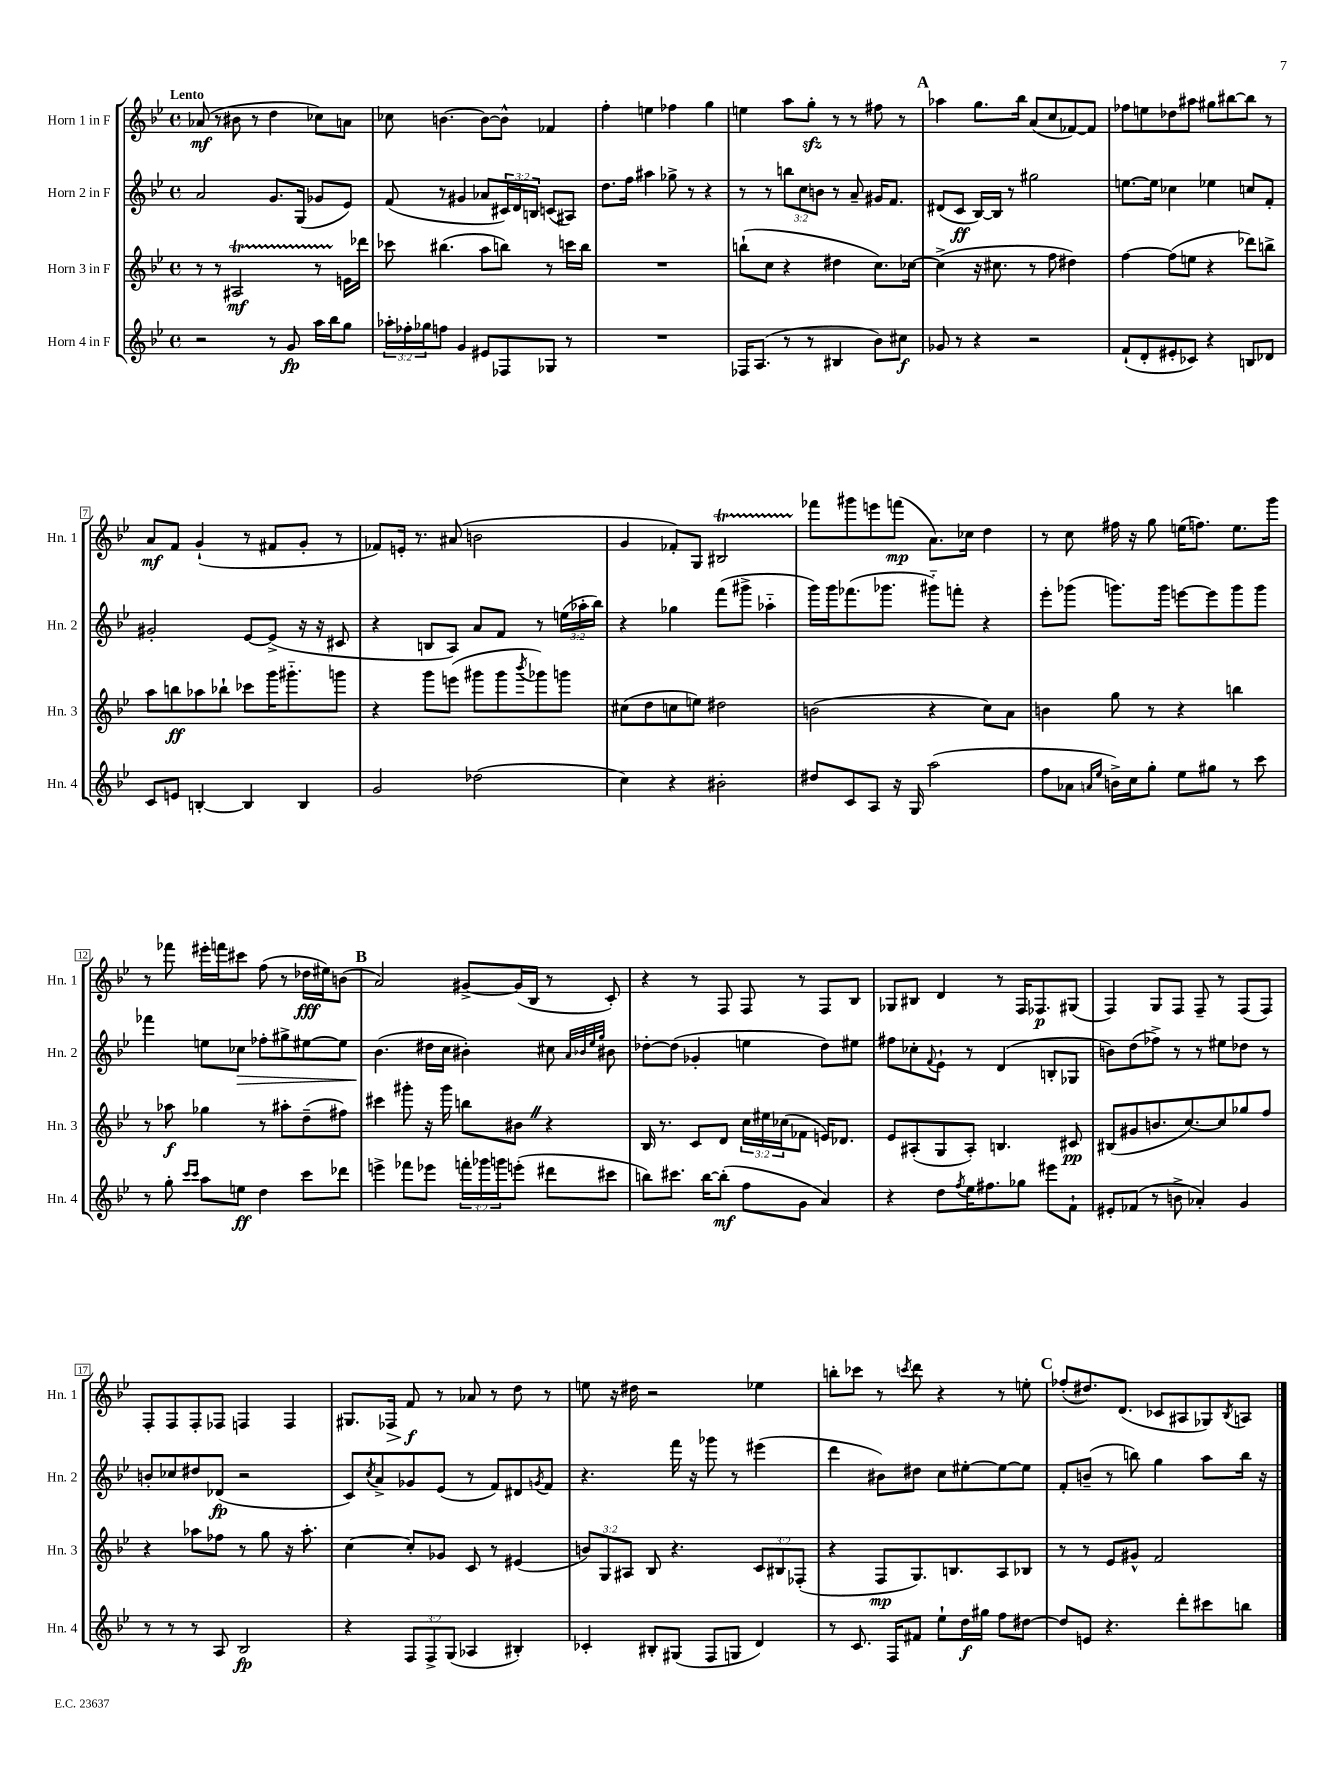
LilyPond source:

<<
\new StaffGroup <<
\new Staff = "s0" \with { instrumentName = "Horn 1 in F" shortInstrumentName = "Hn. 1" } {
    \clef treble \key bes \major \defaultTimeSignature \time 4/4 \tempo "Lento"
    aes'8\mf( r8 bis'8 r8 d''4 ces''8) a'8 |
    ces''8 b'4.~ b'8~ b'8-^ fes'4 |
    f''4-. e''4 fes''4 g''4 |
    e''4 a''8 g''8-.\sfz r8 r8 fis''8 r8 |
    \mark \markup { \bold "A" } aes''4 g''8. bes''16 a'8( c''8 fes'8~) fes'8 |
    fes''8 e''8 des''8 ais''8 gis''8 bis''8~ bis''8 r8 |
    a'8\mf f'8 g'4-!( r8 fis'8 g'8-. r8 |
    fes'8) e'16-. r8. ais'8( b'2 |
    g'4 fes'8-.) g8 bis2\startTrillSpan |
    fes'''8\stopTrillSpan gis'''8 e'''8 f'''8\mp( a'8.) ces''16 d''4 |
    r8 c''8 fis''16 r16 g''8 e''16( f''8.) e''8. g'''16 |
    r8 fes'''8 eis'''16-. f'''16 cis'''8 f''8( r8 des''16\fff eis''16) b'8( |
    \mark \markup { \bold "B" } a'2) gis'8~-> gis'16( bes16 r8 c'8-.) |
    r4 r8 f8 f8 r8 f8 bes8 |
    ges8 bis8 d'4 r8 f16 fes8.\p gis8( |
    f4) g8 f8 f8-- r8 f8( f8) |
    f8-. f8 f8-. fes8 f4 f4 |
    gis8. fes16\> f'8\f\! r8 aes'8 r8 d''8 r8 |
    e''8 r16 dis''16 r2 ees''4 |
    b''8-. ces'''8 r8 \acciaccatura { c'''8 } d'''8 r4 r8 e''8-. |
    \mark \markup { \bold "C" } fes''8-.( dis''8.) d'8.( ces'8 ais8 ges8) \acciaccatura { bes8 } a8 \bar "|." |
}
\new Staff = "s1" \with { instrumentName = "Horn 2 in F" shortInstrumentName = "Hn. 2" } {
    \clef treble \key bes \major \defaultTimeSignature \time 4/4 \override Staff.TupletNumber.text = #tuplet-number::calc-fraction-text
    a'2 g'8. g16( ges'8 ees'8) |
    f'8( r8 gis'4 aes'8 \tuplet 3/2 { cis'16) d'16 b16 } c'8( ais8) |
    d''8. f''16 ais''4 ges''8-> r8 r4 |
    r8 r8 \tuplet 3/2 { b''8 c''8 b'8 } r8 a'8-- gis'16 f'8. |
    \mark \markup { \bold "A" } dis'8( c'8\ff bes16~) bes16 r8 gis''2 |
    e''8.~ e''16 ces''4 ees''4 c''8 f'8-. |
    gis'2-. ees'8~ ees'8->( r16 r16 cis'8 |
    r4 b8 a8) a'8 f'8 r8 \tuplet 3/2 { e''16( aes''16-. bes''16) } |
    r4 ges''4 f'''8( gis'''8-> aes''4-_ |
    g'''16) g'''16 fes'''8.( ges'''8. gis'''8-_) f'''8-. r4 |
    ees'''8-. ges'''8( g'''8.) g'''16 e'''8~ e'''8 g'''8 g'''8 |
    fes'''4 e''8 ces''8\> fes''8-. gis''8-> eis''8~ eis''8 |
    \mark \markup { \bold "B" } bes'4.\!( dis''16 c''16 bis'4-.) cis''8 \grace { a'32 bes'32 ees''32 g''32 } bis'8 |
    des''8~-. des''8( ges'4-. e''4 des''8) eis''8 |
    fis''8 ces''8-. \appoggiatura { f'8 } ees'8-! r8 d'4( b8-. ges8 |
    b'8) d''8( fes''8->) r8 r8 eis''8 des''8 r8 |
    b'8-. ces''8 dis''8 des'8\fp( r2 |
    c'8) \acciaccatura { c''8 } a'8-> ges'8 ees'8( r8 f'8) dis'8 \acciaccatura { g'8 } f'8 |
    r4. f'''16 r16 ges'''8 r8 eis'''4( |
    d'''4 bis'8) dis''8 c''8 eis''8~-. eis''8~ eis''8 |
    \mark \markup { \bold "C" } f'8-. b'8--( r8 b''8) g''4 a''8 b''16 r16 \bar "|." |
}
\new Staff = "s2" \with { instrumentName = "Horn 3 in F" shortInstrumentName = "Hn. 3" } {
    \clef treble \key bes \major \defaultTimeSignature \time 4/4 \override Staff.TupletNumber.text = #tuplet-number::calc-fraction-text
    r8 r8 ais2\startTrillSpan\mf r8 e'16\stopTrillSpan des'''16 |
    ces'''8 bis''4.( a''8 b''8) r8 c'''16 b''16 |
    R1 |
    b''8-!( c''8 r4 dis''4 c''8.) ces''16~ |
    \mark \markup { \bold "A" } ces''4->( r16 cis''8. r8 f''8 dis''4) |
    f''4~ f''8( e''8 r4 des'''8) b''8-> |
    a''8 b''8\ff aes''8 bes''8-! ces'''8 g'''16 gis'''8.-_ g'''8 |
    r4 g'''8 e'''8( gis'''8 gis'''8 \acciaccatura { bes'''8 } ges'''8) g'''8 |
    cis''8( d''8 c''8 e''8) dis''2 |
    b'2( r4 c''8) a'8 |
    b'4 g''8 r8 r4 b''4 |
    r8 aes''8\f ges''4 r8 ais''8-. d''8--( fis''8) |
    \mark \markup { \bold "B" } cis'''4 gis'''8-. r16 gis'''16 b''8 bis'8 \once \override BreathingSign.text = \markup { \musicglyph "scripts.caesura.straight" } \breathe r4 |
    bes16 r8. c'8 d'8 \tuplet 3/2 { c''16 eis''16 ces''16( } fes'8 e'16) des'8. |
    ees'8 ais8-.( g8 ais8-.) b4. cis'8\pp |
    bis8( gis'8 b'8. c''8.~) c''8 ges''8 f''8 |
    r4 aes''8 fes''8 r8 g''8 r16 aes''8.-. |
    c''4~ c''8-. ges'8 c'8 r8 eis'4( |
    \tuplet 3/2 { b'8) g8 ais8 } bes8 r4. \tuplet 3/2 { c'8 bis8 fes8-.( } |
    r4 f8\mp g8.) b8. a8 bes8 |
    \mark \markup { \bold "C" } r8 r8 ees'8 gis'8-^ f'2 \bar "|." |
}
\new Staff = "s3" \with { instrumentName = "Horn 4 in F" shortInstrumentName = "Hn. 4" } {
    \clef treble \key bes \major \defaultTimeSignature \time 4/4 \override Staff.TupletNumber.text = #tuplet-number::calc-fraction-text
    r2 r8 g'8\fp a''16 bes''16 g''8 |
    \tuplet 3/2 { aes''16-. fes''16-. ges''16 } f''8 g'4 eis'8 fes8 ges8 r8 |
    R1 |
    fes16 a8.( r8 r8 bis4 bes'8) cis''8\f |
    \mark \markup { \bold "A" } ges'8 r8 r4 r2 |
    f'8-!( d'8-. eis'8-. ces'8) r4 b8 des'8 |
    c'8 e'8 b4~-. b4 b4 |
    g'2 des''2( |
    c''4) r4 bis'2-. |
    dis''8 c'8 a8 r16 g16 a''2( |
    f''8 aes'8 \grace { a'16 ees''16 } b'16->) c''16 g''8-. ees''8 gis''8 r8 c'''8 |
    r8 g''8-. \grace { c'''16 c'''16 } a''8 e''8\ff d''4 c'''8 des'''8 |
    \mark \markup { \bold "B" } e'''4-> fes'''8 ees'''8 \tuplet 3/2 { f'''16-. ges'''16 g'''16 } e'''8-.( dis'''8 cis'''8 |
    b''8) cis'''8. b''16~ b''8-.\mf( f''8 g'8 a'4) |
    r4 d''8 \acciaccatura { f''8 } ees''16 fis''8. ges''8 eis'''8 f'8-! |
    eis'8-. fes'8( r8 b'8-> aes'4-.) g'4 |
    r8 r8 r8 a8 bes2\fp |
    r4 \tuplet 3/2 { f8 f8-> g8( } aes4 bis4-.) |
    ces'4-. bis8-. gis8( f8 g8 d'4) |
    r8 c'8. f16 fis'8 ees''8-! d''16\f gis''16 f''8 dis''8~ |
    \mark \markup { \bold "C" } dis''8 e'8 r4. d'''8-. cis'''8 b''8 \bar "|." |
}
>>
>>
\layout { \context { \Score \override BarNumber.stencil = #(make-stencil-boxer 0.1 0.3 ly:text-interface::print) } }
